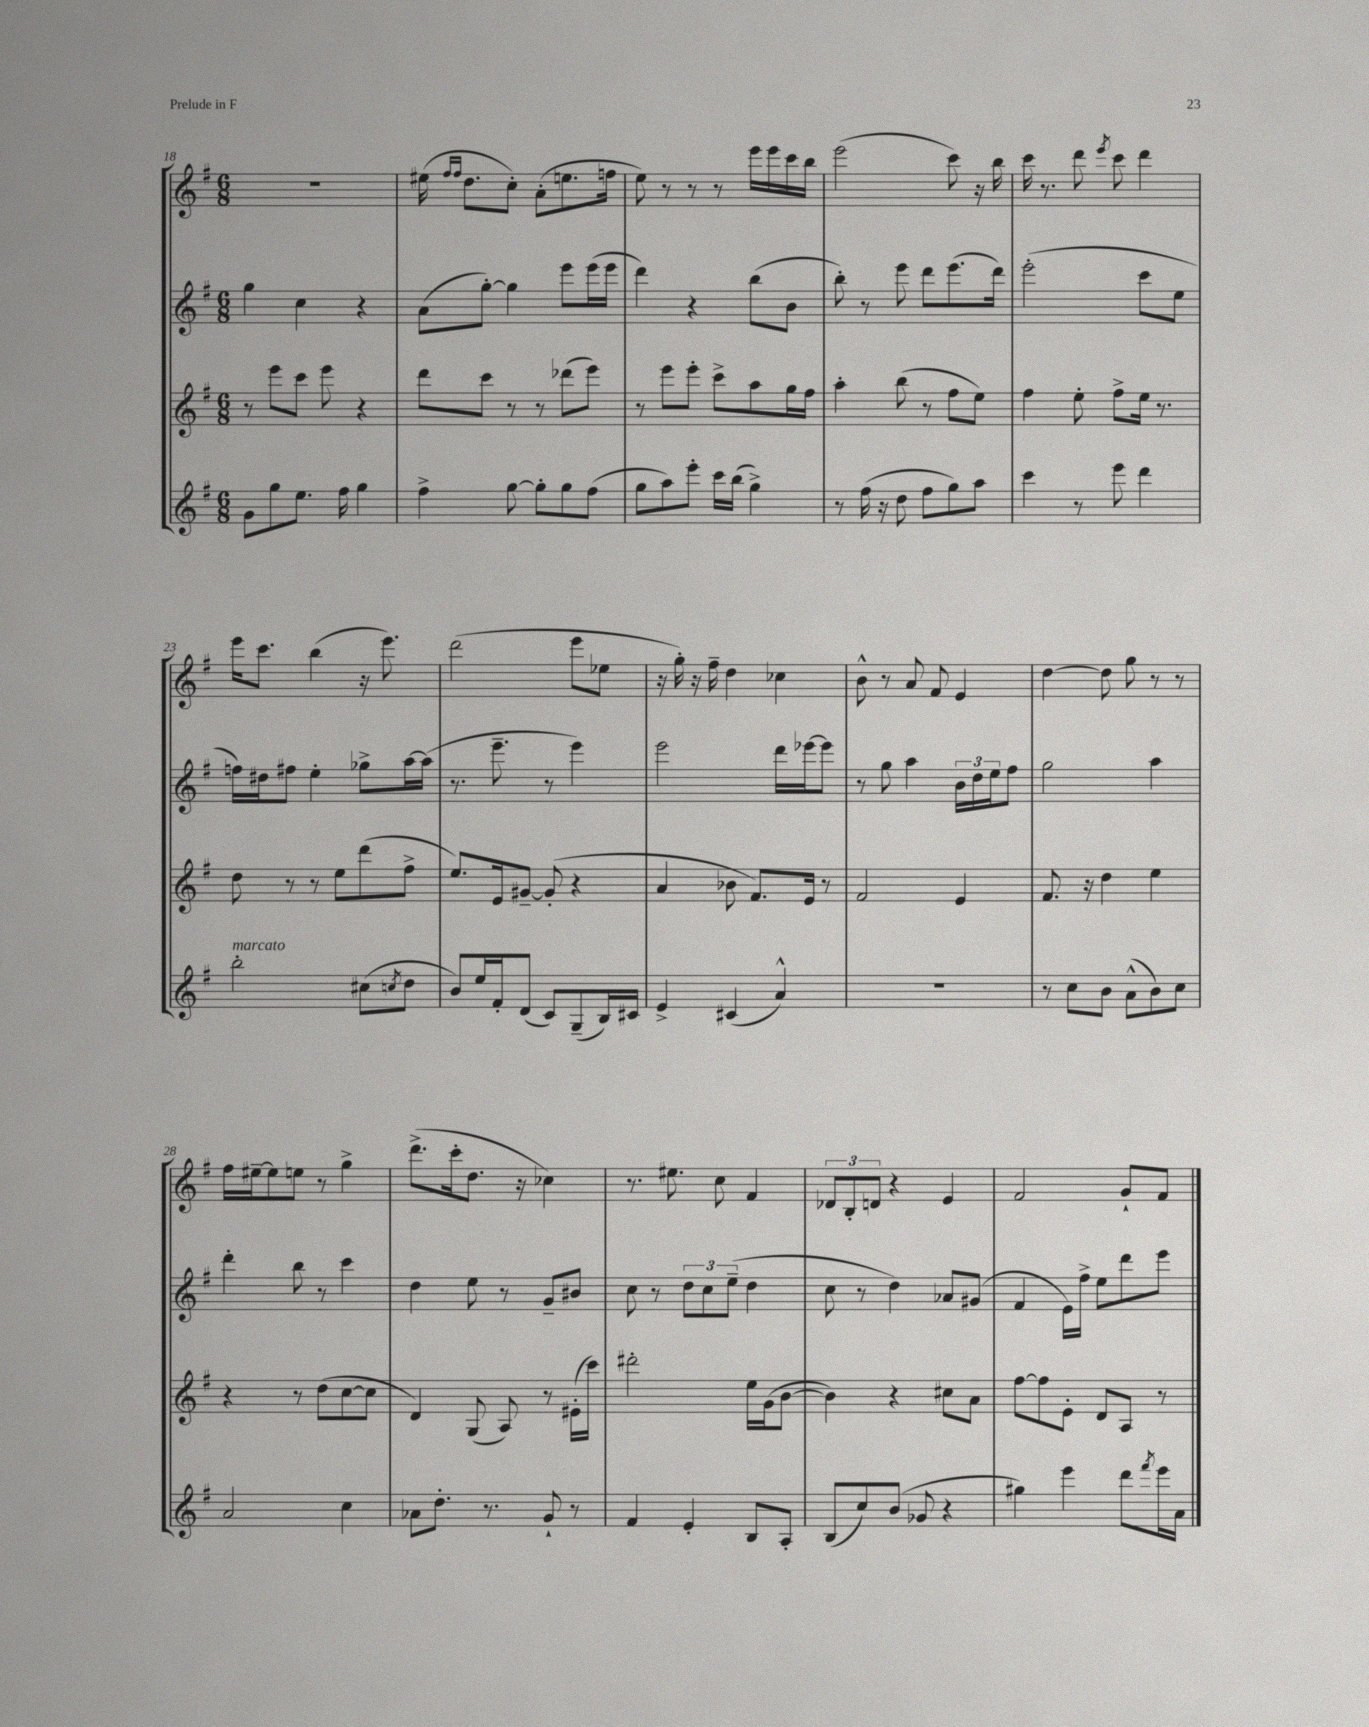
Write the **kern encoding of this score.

**kern	**kern	**kern	**kern
*part4	*part3	*part2	*part1
*staff4	*staff3	*staff2	*staff1
*clefG2	*clefG2	*clefG2	*clefG2
*k[f#]	*k[f#]	*k[f#]	*k[f#]
*M6/8	*M6/8	*M6/8	*M6/8
=18	=18	=18	=18
8g\L	8r	4gg\	2.r
8gg\	8eee\L	.	.
8.ee\J	8ccc\J	4cc\	.
.	8eee\	.	.
16ff#\	.	.	.
4gg\	4r	4r	.
=19	=19	=19	=19
4ff#^\	8ddd\L	(8a\L	(16ee#X\
.	.	.	16qqff#/LL
.	.	.	16qqff#/JJ
.	.	.	8.dd\L
.	8ccc\J	[8gg'\J)	.
[8gg\	8r	4gg\]	8cc'\J)
8gg'\L]	8r	.	(8a'\L
8gg\	(8ddd-X\L	8eee\L	8.een\
(8ff#\J	8eee\J)	(16eee\L	.
.	.	16eee\JJ	16ffn\Jk
=20	=20	=20	=20
8gg\L	8r	4ddd\)	8ee\)
8aa\)	8eee\L	.	8r
8eee'\J	8eee'\J	4r	8r
16ccc\LL	8ccc^\L	.	8r
(16bb\JJ	.	.	.
4gg^\)	8aa\	(8bb\L	16eee\LL
.	.	.	16eee\
.	16gg\L	8b\J	16ccc\
.	16ff#\JJ	.	16bb\JJ
=21	=21	=21	=21
8r	4aa'\	8bb'\)	(2eee\
(16ff#\	.	8r	.
16r	.	.	.
8dd\	(8bb\	8eee\	.
8ff#\L	8r	8ddd\L	.
8gg\)	8ff#\L	(8.eee\	8ccc\)
8aa\J	8ee\J)	.	16r
.	.	16ddd\Jk)	16bb\
=22	=22	=22	=22
4ccc\	4ff#\	(2eee'\	16ccc\
.	.	.	8.r
8r	8ee'\	.	8ddd\
.	.	.	8qeee/
8eee\	8ff#^\L	.	8ccc\
4ddd\	16ee\Jk	8ccc\L	4ddd\
.	8.r	.	.
.	.	8ee\J	.
!!LO:LB:g=z
=23	=23	=23	=23
!LO:TX:a:i:t=marcato	!	!	!
2bb'\	8dd\	16ffn\LL)	16eee\KL
.	.	16dd#X\J	8.ccc\J
.	8r	8ff#X\J	.
.	8r	4ee'\	(4bb\
.	8ee\L	.	.
(8cc#X\L	(8ddd\	8gg-X^\L	16r
.	.	.	8.eee\)
8qccn/	.	.	.
8dd\J	8ff#^\J	[16aa\L	.
.	.	(16aa\JJ]	.
=24	=24	=24	=24
8b/L)	8.ee/L)	8.r	(2ddd\
16ee/L	.	.	.
16f#'/J	16e/k	8.eee~\	.
(8d/J	[8g#X~/J	.	.
8c/L)	(8g#'/]	8r	.
(8G~/	4r	4eee\)	8eee\L
16B/L)	.	.	8ee-X\J
16c#X/JJ	.	.	.
=25	=25	=25	=25
4e^/	4a/	2eee\	16r
.	.	.	16gg'\)
.	.	.	16r
.	.	.	16ff#~\
(4c#X/	8b-X\	.	4dd\
.	8.f#/L)	.	.
4a^^/)	.	16ddd\LL	4cc-X\
.	16e/Jk	[16eee-X\J	.
.	8r	8eee-\J]	.
=26	=26	=26	=26
2.r	2f#/	8r	8b^^\
.	.	8gg\	8r
.	.	4aa\	8a/
.	.	.	8f#/
.	4e/	24b\LL	4e/
.	.	24dd\	.
.	.	24ee\J	.
.	.	8ff#\J	.
=27	=27	=27	=27
8r	8.f#/	2gg\	[4dd\
8cc\L	.	.	.
.	16r	.	.
8b\J	4dd\	.	8dd\]
(8a^^\L	.	.	8gg\
8b\)	4ee\	4aa\	8r
8cc\J	.	.	8r
!!LO:LB:g=z
=28	=28	=28	=28
2a/	4r	4ddd'\	16ff#\LL
.	.	.	[16ee#X~\J
.	.	.	8ee#\]
.	8r	8bb\	8een\J
.	(8dd\L	8r	8r
4cc\	[8cc\	4ccc\	4gg^\
.	8cc\J]	.	.
=29	=29	=29	=29
8a-X\L	4d/)	4dd\	(8.ddd^\L
8.dd'\J	.	.	.
.	.	.	16ccc'\k
.	(8G/	8ee\	8.dd\J
8.r	.	.	.
.	8A/)	8r	.
.	.	.	16r
8g`/	8r	8g~/L	4cc-X\)
8r	(16e#X'\LL	8b#X/J	.
.	16ccc\JJ)	.	.
=30	=30	=30	=30
4f#/	2ddd#X'\	8cc\	8.r
.	.	8r	.
.	.	.	8.ee#X\
4e'/	.	12dd\L	.
.	.	12cc\	.
.	.	.	8cc\
.	.	(12ee~\J	.
8B/L	16ee\LL	4dd\	4f#/
.	(16g\J	.	.
8A'/J	[8b\J	.	.
=31	=31	=31	=31
(8B/L	4b\])	8cc\	12d-X/L
.	.	.	12B'/
8cc/)	.	8r	.
.	.	.	12dn/J
(8b/J	4r	4dd\)	4r
8g-X/	.	.	.
4r	8cc#X\L	8a-X/L	4e/
.	8a\J	(8g#X/J	.
=32	=32	=32	=32
4gg#X\)	[8ff#\L	4f#/	2f#/
.	8ff#\]	.	.
4eee\	8e'\J	16e\LL)	.
.	.	16ff#^\JJ	.
.	8d/L	8ee\L	.
8ddd\L	8A/J	8ddd\	8g`/L
8qfff#/	.	.	.
16eee\L	8r	8eee\J	8f#/J
16a\JJ	.	.	.
==	==	==	==
*-	*-	*-	*-
